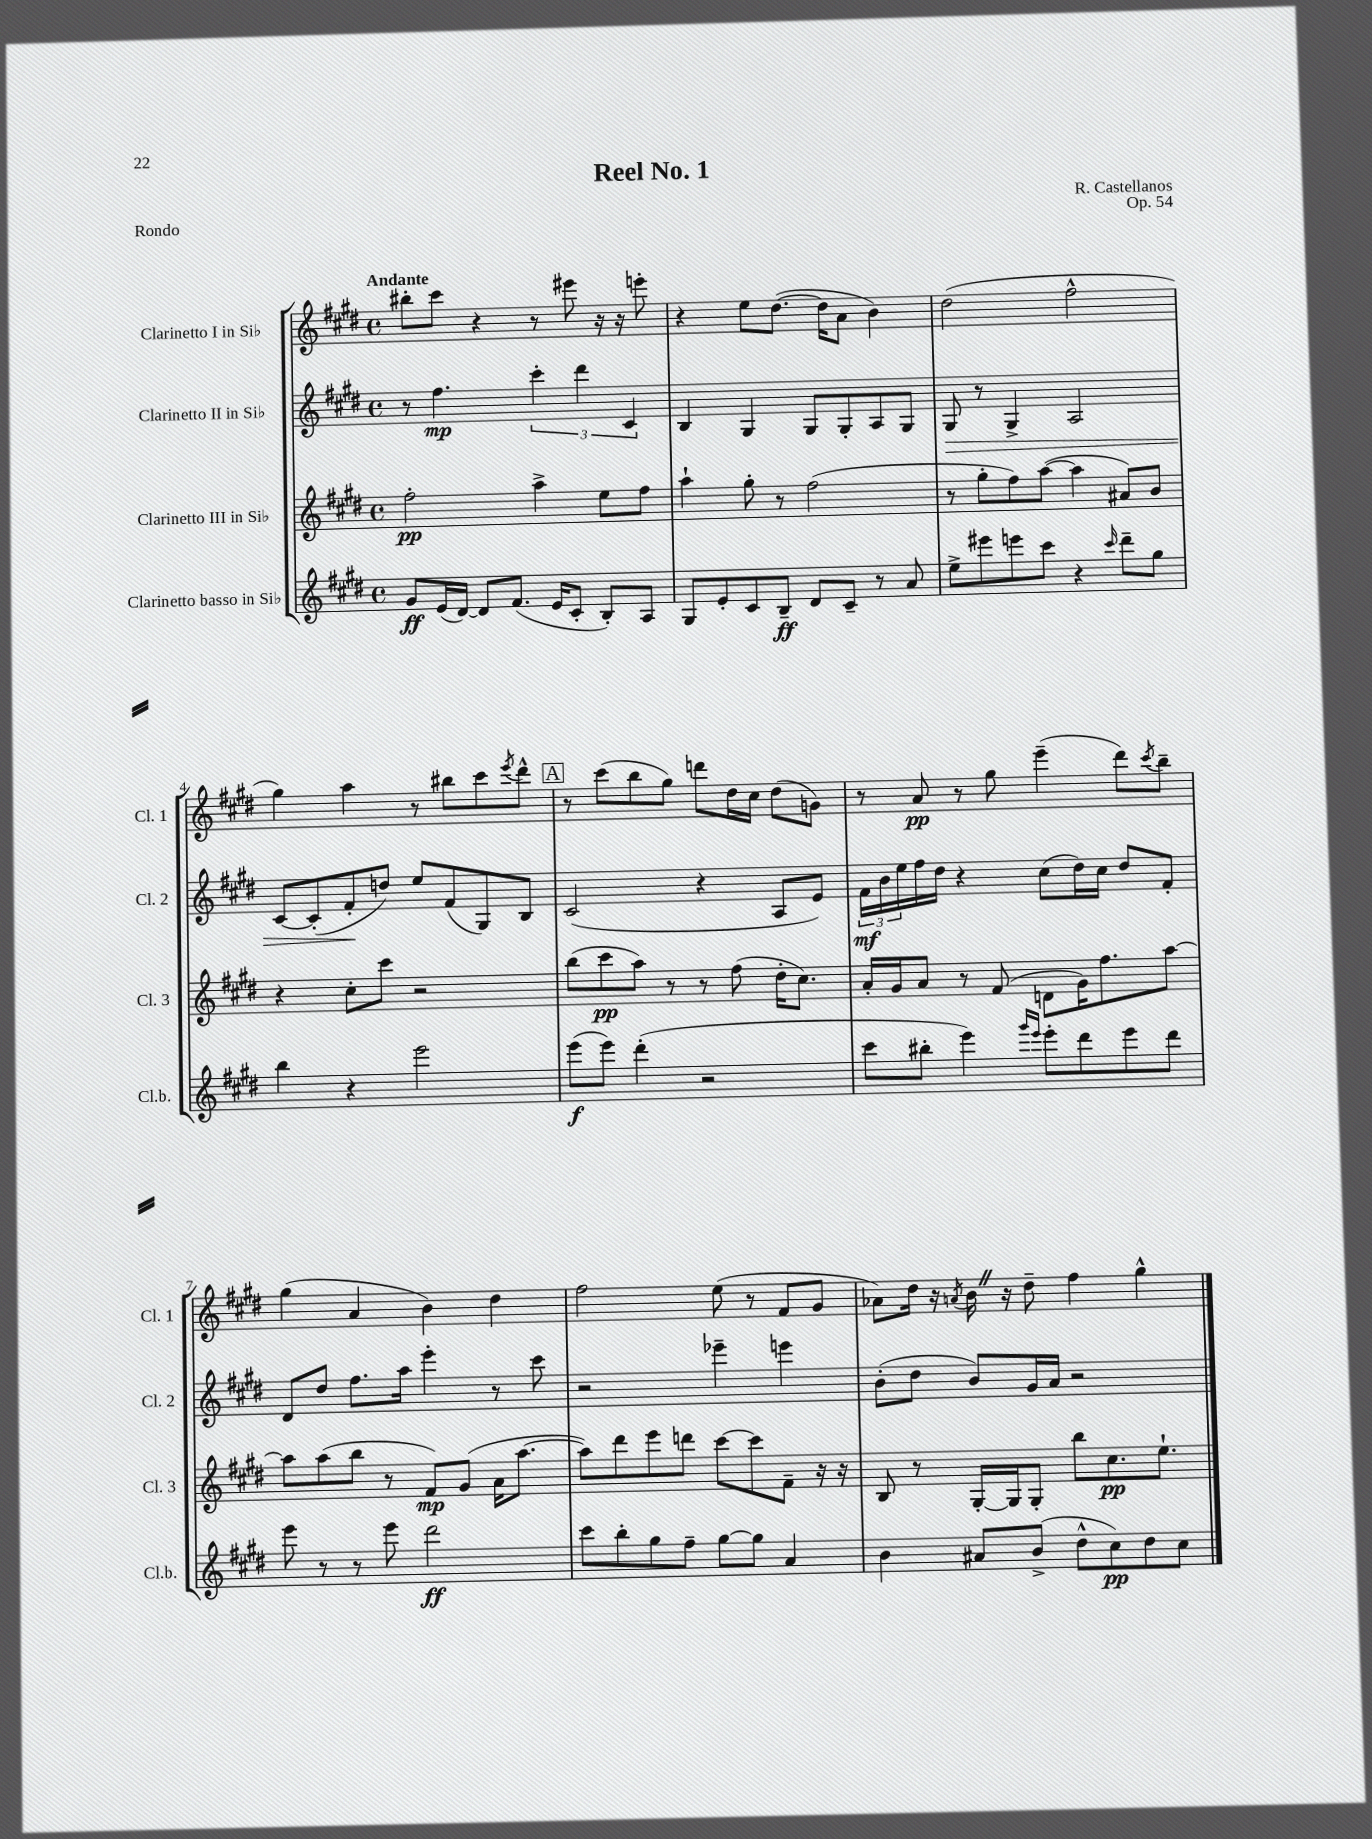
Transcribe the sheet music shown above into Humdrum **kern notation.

**kern	**kern	**kern	**kern
*staff4	*staff3	*staff2	*staff1
*clefG2	*clefG2	*clefG2	*clefG2
*k[f#c#g#d#]	*k[f#c#g#d#]	*k[f#c#g#d#]	*k[f#c#g#d#]
*M4/4	*M4/4	*M4/4	*M4/4
*met(c)	*met(c)	*met(c)	*met(c)
8g#	2ff#'	8r	8bb#'
(16e	.	4.ff#	8ccc#
[16d#)	.	.	.
8d#]	.	.	4r
(8.f#	.	.	.
.	4aa^	6ccc#'	8r
16e	.	.	.
8c#'	.	.	8eee#
.	.	6ddd#	.
8B')	8ee	.	16r
.	.	.	16r
.	.	6c#	.
8A	8ff#	.	8eee'
=	=	=	=
8G#	4aa`	4B	4r
8e'	.	.	.
8c#	8gg#'	4G#	8ee
8B~	8r	.	([8.dd#
8d#	(2ff#	8G#	.
.	.	.	16dd#]
8c#~	.	8G#'	8a
8r	.	8A	4b)
8a	.	8G#	.
=	=	=	=
8ee^	8r	8G#	(2dd#
8eee#	8gg#'	8r	.
8eee	8ff#)	4G#^	.
8ccc#	([8aa	.	.
4r	4aa]	2A	2ff#^^
16qqccc#	.	.	.
8ddd#~	8a#)	.	.
8gg#	8b	.	.
=	=	=	=
4bb	4r	[8c#	4gg#)
.	.	(8c#']	.
4r	8cc#'	8f#'	4aa
.	8ccc#	8dd)	.
2eee	2r	8ee	8r
.	.	(8f#	8bb#
.	.	8G#)	8ccc#
.	.	.	8qeee
.	.	8B	8ddd#^^
=	=	=	=
(8eee	(8bb	(2c#	8r
8eee)	8ccc#	.	(8ccc#
(4ddd#'	8aa)	.	8bb
.	8r	.	8gg#)
2r	8r	4r	8ddd
.	(8ff#	.	16dd#
.	.	.	16cc#
.	16dd#'	8A	(8dd#
.	8.cc#)	.	.
.	.	8e)	8g)
=	=	=	=
8ccc#	16a'	24f#	8r
.	.	24b	.
.	16g#	.	.
.	.	24ee	.
8bb#'	8a	16ff#	8a
.	.	16dd#	.
4eee)	8r	4r	8r
.	(8f#	.	8gg#
16qqggg#	.	.	.
16qqeee	.	.	.
8eee'	8d	(8cc#	(4eee~
8ddd#	16g#)	16dd#)	.
.	8.ff#	16cc#	.
8eee	.	8dd#	8ddd#)
.	.	.	8qccc#
8ddd#	[8aa	8f#'	8bb~
=	=	=	=
8eee	8aa]	8d#	(4gg#
8r	(8aa	8dd#	.
8r	8bb	8.ff#	4a
8eee	8r	.	.
.	.	16aa	.
2ddd#	8f#)	4eee'	4b)
.	(8g#	.	.
.	16a	8r	4dd#
.	[8.aa	.	.
.	.	8ccc#	.
=	=	=	=
8ccc#	8aa])	2r	2ff#
8bb'	8ddd#	.	.
8gg#	8eee	.	.
8ff#~	8ddd	.	.
[8gg#	[8ccc#	4eee-~	(8ee
8gg#]	8ccc#]	.	8r
4a	8f#~	4eee	8f#
.	16r	.	8g#
.	16r	.	.
=	=	=	=
4b	8B	(8b'	8a-)
.	8r	8dd#	16dd#
.	.	.	16r
.	.	.	8qa
8a#	[16G#'	8b)	16b
.	16G#]	.	16r
(8b^	8G#'	16g#	8dd#~
.	.	16a	.
8dd#^^	8bb	2r	4ff#
8cc#)	8.cc#	.	.
8dd#	.	.	4gg#^^
.	8.ee`	.	.
8cc#	.	.	.
==	==	==	==
*-	*-	*-	*-
